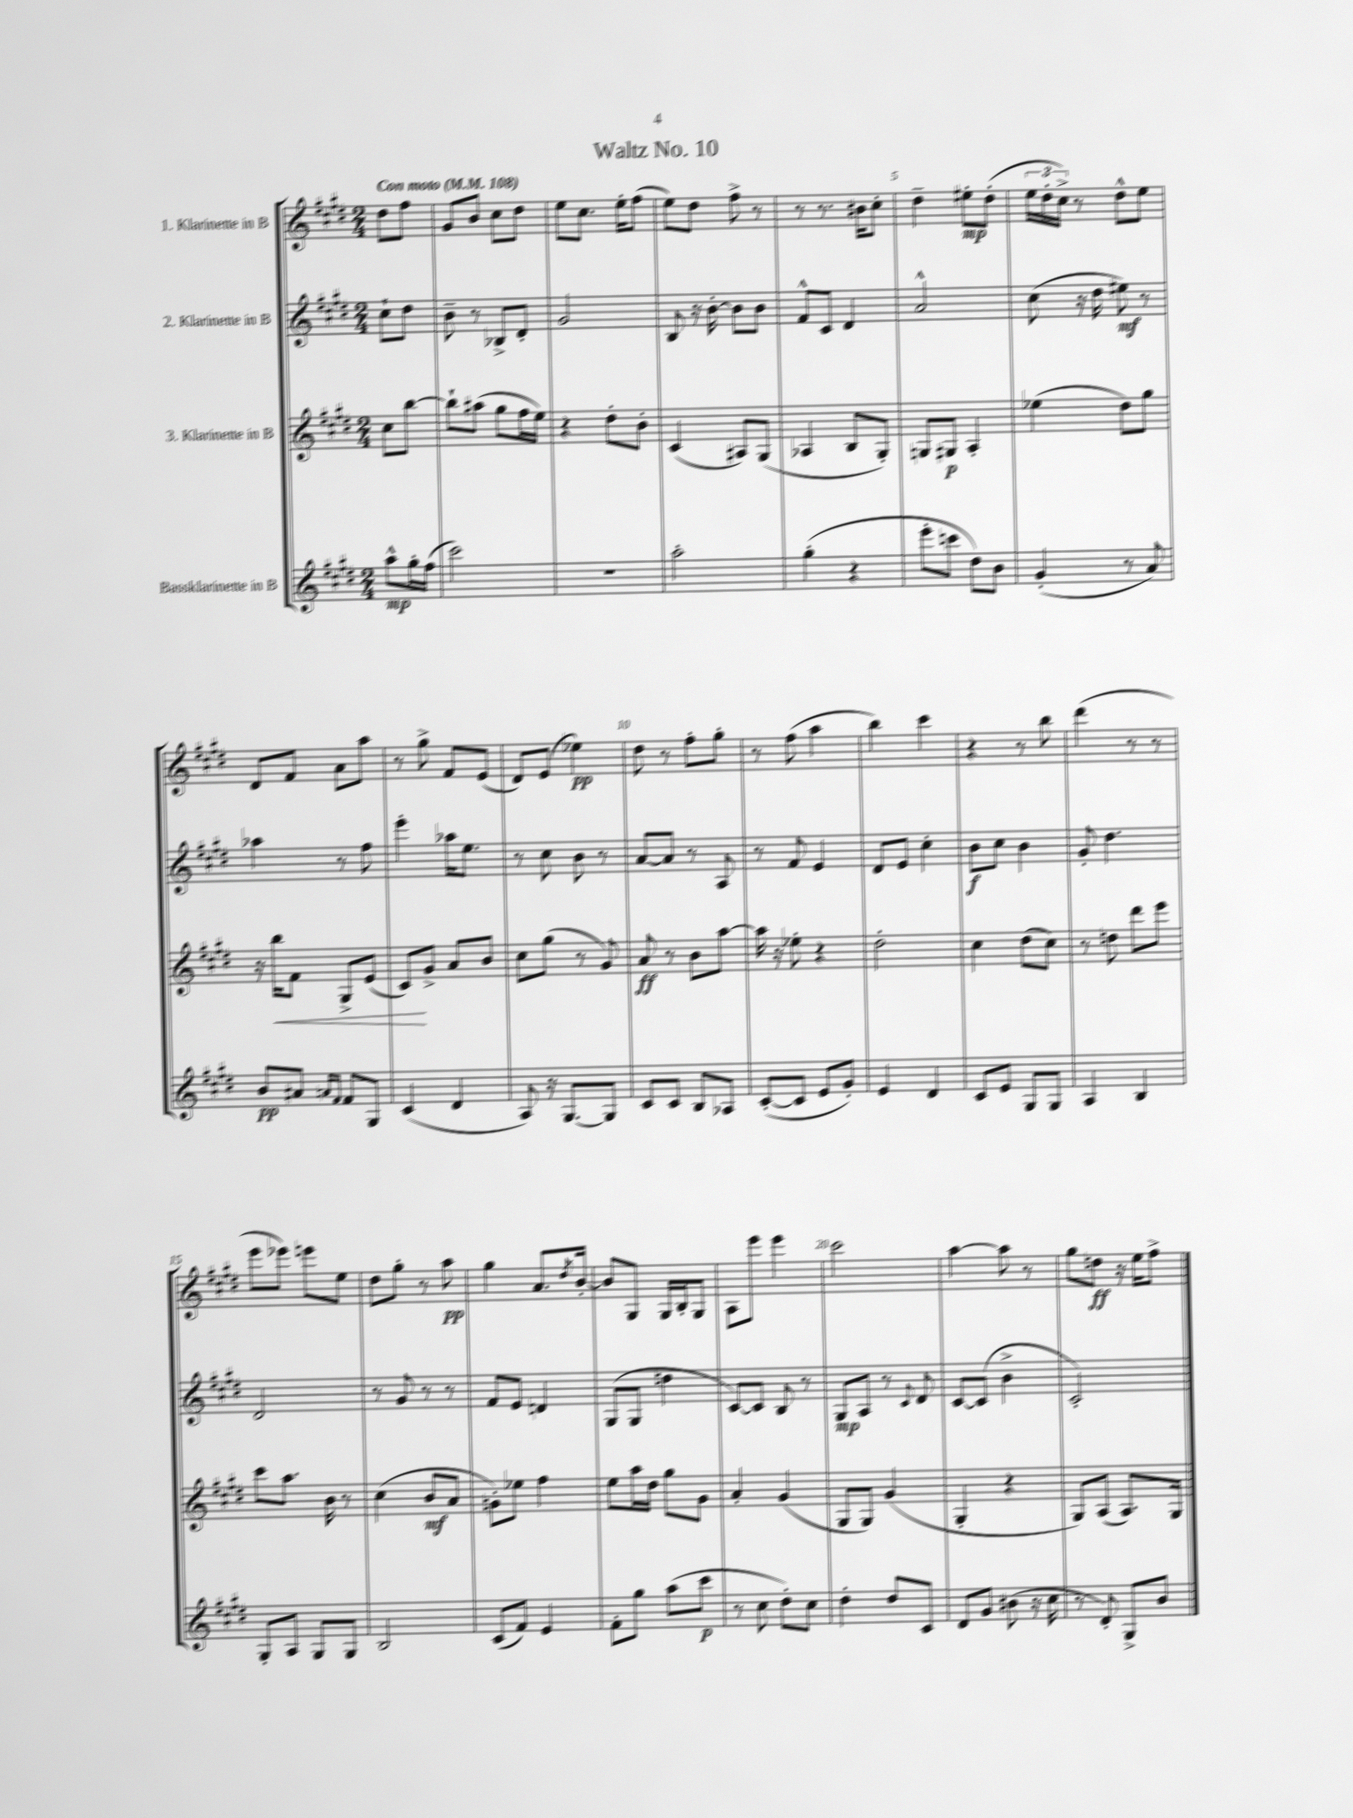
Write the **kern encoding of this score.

**kern	**dynam	**kern	**dynam	**kern	**dynam	**kern	**dynam
*part4	*part4	*part3	*part3	*part2	*part2	*part1	*part1
*staff4	*staff4	*staff3	*staff3	*staff2	*staff2	*staff1	*staff1
*I"Bassklarinette in B	*	*I"3. Klarinette in B	*	*I"2. Klarinette in B	*	*I"1. Klarinette in B	*
*clefG2	*	*clefG2	*	*clefG2	*	*clefG2	*
*k[f#c#g#d#]	*	*k[f#c#g#d#]	*	*k[f#c#g#d#]	*	*k[f#c#g#d#]	*
*M2/4	*	*M2/4	*	*M2/4	*	*M2/4	*
*MM108	*	*MM108	*	*MM108	*	*MM108	*
=	=	=	=	=	=	=	=
!	!	!	!	!	!	!LO:TX:a:B:t=Con moto	!
8aa^^\L	mp	8cc#\L	.	8cc#`\L	.	8dd#\L	.
16gg#'\L	.	[8bb\J	.	8dd#\J	.	8ff#\J	.
(16ff#\JJ	.	.	.	.	.	.	.
=1	=1	=1	=1	=1	=1	=1	=1
2ccc#\)	.	8bb`\L]	.	8b~\	.	8g#/L	.
.	.	(8aa#X\J	.	8r	.	8b/J	.
.	.	8gg#\L	.	8B-X^/L	.	8cc#\L	.
.	.	16ff#\L	.	8d#'/J	.	8dd#\J	.
.	.	16ee\JJ)	.	.	.	.	.
=2	=2	=2	=2	=2	=2	=2	=2
2r	.	4r	.	2g#/	.	8ee\L	.
.	.	.	.	.	.	8.cc#\J	.
.	.	8dd#'\L	.	.	.	.	.
.	.	.	.	.	.	16ee'\KL	.
.	.	8b'\J	.	.	.	(8ff#\J	.
=3	=3	=3	=3	=3	=3	=3	=3
2aa'\	.	(4c#/	.	8B/	.	8ee\L)	.
.	.	.	.	16r	.	8dd#\J	.
.	.	.	.	[16b'\	.	.	.
.	.	8A#X/L)	.	8b\L]	.	8ff#^\	.
.	.	(8G#/J	.	8b\J	.	8r	.
=4	=4	=4	=4	=4	=4	=4	=4
(4gg#'\	.	4A-X/	.	8f#^^/L	.	8r	.
.	.	.	.	8c#/J	.	8.r	.
4r	.	8B/L	.	4d#/	.	.	.
.	.	.	.	.	.	16b#X\KL	.
.	.	8G#'/J)	.	.	.	8cc#'\J	.
=5	=5	=5	=5	=5	=5	=5	=5
8eee'\L	.	8Gn/L	.	2a^^/	.	4dd#~\	.
8cccn\J	.	8G#X/J	p	.	.	.	.
8dd#\L)	.	4A'/	.	.	.	8ee#X'\L	mp
8b\J	.	.	.	.	.	(8dd#'\J	.
=6	=6	=6	=6	=6	=6	=6	=6
(4g#'/	.	(4ee-X\	.	(8cc#\	.	24ee\LL	.
.	.	.	.	.	.	24dd#'\	.
.	.	.	.	.	.	24cc#^\JJ)	.
.	.	.	.	16r	.	8r	.
.	.	.	.	16dd#\	.	.	.
8r	.	8dd#\L)	.	8ee#X\)	mf	8dd#^^\L	.
8a/)	.	8gg#\J	.	8r	.	8ee\J	.
!!LO:LB:g=z
=7	=7	=7	=7	=7	=7	=7	=7
8b/L	pp	16r	.	4aa-X\	.	8d#/L	.
!	!	!	!LO:HP:b	!	!	!	!
.	.	16bb\KL	<	.	.	.	.
8a#X/J	.	8f#\J	.	.	.	8f#/J	.
16qqan/LL	.	.	.	.	.	.	.
16qqf#/JJ	.	.	.	.	.	.	.
8f#/L	.	8G#^/L	.	8r	.	8a\L	.
8G#/J	.	(8e/J	.	8ff#\	.	8aa\J	.
=8	=8	=8	=8	=8	=8	=8	=8
(4c#/	.	8c#/L)	.	4eee'\	.	8r	.
.	.	8g#^/J	[	.	.	8gg#^\	.
4d#/	.	8a/L	.	16aa-X\KL	.	8f#/L	.
.	.	.	.	8.ee\J	.	.	.
.	.	8b/J	.	.	.	(8e/J	.
=9	=9	=9	=9	=9	=9	=9	=9
8A/)	.	8cc#\L	.	8r	.	8d#/L)	.
16r	.	(8gg#\J	.	8cc#\	.	(8e/J	.
[8.G#/L	.	.	.	.	.	.	.
.	.	8r	.	8b\	.	4ee-X\)	pp
8G#/J]	.	8g#/)	.	8r	.	.	.
=10	=10	=10	=10	=10	=10	=10	=10
8c#/L	.	8a/	ff	[8a/L	.	8dd#\	.
8c#/J	.	8r	.	8a/J]	.	8r	.
8B/L	.	8b\L	.	8r	.	8ff#'\L	.
8A-X/J	.	[8aa\J	.	8A/	.	8gg#'\J	.
=11	=11	=11	=11	=11	=11	=11	=11
([8c#'/L	.	16aa\]	.	8r	.	8r	.
.	.	16r	.	.	.	.	.
8c#/J]	.	8ee-X'\	.	8f#/	.	(8ff#\	.
8e/L	.	4r	.	4e/	.	4aa\	.
8g#'/J)	.	.	.	.	.	.	.
=12	=12	=12	=12	=12	=12	=12	=12
4e/	.	2dd#'\	.	8d#/L	.	4bb\)	.
.	.	.	.	8e/J	.	.	.
4d#/	.	.	.	4cc#'\	.	4ccc#\	.
=13	=13	=13	=13	=13	=13	=13	=13
8c#/L	.	4cc#\	.	8b\L	f	4r	.
8e/J	.	.	.	8cc#\J	.	.	.
8G#/L	.	(8dd#\L	.	4b\	.	8r	.
8G#/J	.	8cc#\J)	.	.	.	8bb\	.
=14	=14	=14	=14	=14	=14	=14	=14
4A/	.	8r	.	8g#'/	.	(4ddd#\	.
.	.	8ddn\	.	4.dd#\	.	.	.
4B/	.	8ddd#\L	.	.	.	8r	.
.	.	8eee\J	.	.	.	8r	.
!!LO:LB:g=z
=15	=15	=15	=15	=15	=15	=15	=15
8G#'/L	.	8ccc#\L	.	2d#/	.	8eee\L	.
8A/J	.	8.aa\J	.	.	.	8eee-X\J)	.
8G#/L	.	.	.	.	.	8eeen\L	.
.	.	16b\	.	.	.	.	.
8G#/J	.	8r	.	.	.	8ee\J	.
=16	=16	=16	=16	=16	=16	=16	=16
2B/	.	(4cc#\	.	8r	.	8dd#\L	.
.	.	.	.	8g#/	.	8gg#'\J	.
.	.	8b/L	mf	8r	.	8r	.
.	.	8a/J	.	8r	.	8aa\	pp
=17	=17	=17	=17	=17	=17	=17	=17
(8c#/L	.	8gn'\L)	.	8f#/L	.	4gg#\	.
8f#/J)	.	8ee-X\J	.	8e/J	.	.	.
4e/	.	4ff#\	.	4dn/	.	8.a/L	.
.	.	.	.	.	.	8qdd#/	.
.	.	.	.	.	.	[16b'/Jk	.
=18	=18	=18	=18	=18	=18	=18	=18
8f#'\L	.	8ee\L	.	(8G#/L	.	8b/L]	.
8gg#\J	.	16aa\L	.	8G#/J	.	8G#/J	.
.	.	16dd#\JJ	.	.	.	.	.
(8aa\L	.	8gg#\L	.	4ddn\	.	16G#/LL	.
.	.	.	.	.	.	16B'/J	.
8ccc#\J	p	8g#\J	.	.	.	8G#/J	.
=19	=19	=19	=19	=19	=19	=19	=19
8r	.	4a'/	.	[8c#/L)	.	8A\L	.
8cc#\	.	.	.	8c#/J]	.	8eee\J	.
8dd#'\L)	.	(4g#/	.	8B/	.	4eee\	.
8cc#\J	.	.	.	8r	.	.	.
=20	=20	=20	=20	=20	=20	=20	=20
4dd#'\	.	8G#/L	.	8G#/L	mp	2ccc#\	.
.	.	8G#/J)	.	8A/J	.	.	.
8dd#/L	.	(4g#/	.	8r	.	.	.
.	.	.	.	8qqc#/	.	.	.
8c#/J	.	.	.	8d#/	.	.	.
=21	=21	=21	=21	=21	=21	=21	=21
8d#/L	.	4G#'/	.	[8c#/L	.	[4aa\	.
8g#/J	.	.	.	(8c#/J]	.	.	.
(8b#X\	.	4r	.	4b^\	.	8aa\]	.
16r	.	.	.	.	.	8r	.
16cc#\	.	.	.	.	.	.	.
=22	=22	=22	=22	=22	=22	=22	=22
8r	.	8G#/L)	.	2c#'/)	.	8gg#\L	.
8d#'/)	.	(8A/J	.	.	.	8ddn\J	ff
8G#^/L	.	8.A/L)	.	.	.	16r	.
.	.	.	.	.	.	16ee\KL	.
8b/J	.	.	.	.	.	8ff#^\J	.
.	.	16G#/Jk	.	.	.	.	.
==	==	==	==	==	==	==	==
*-	*-	*-	*-	*-	*-	*-	*-
